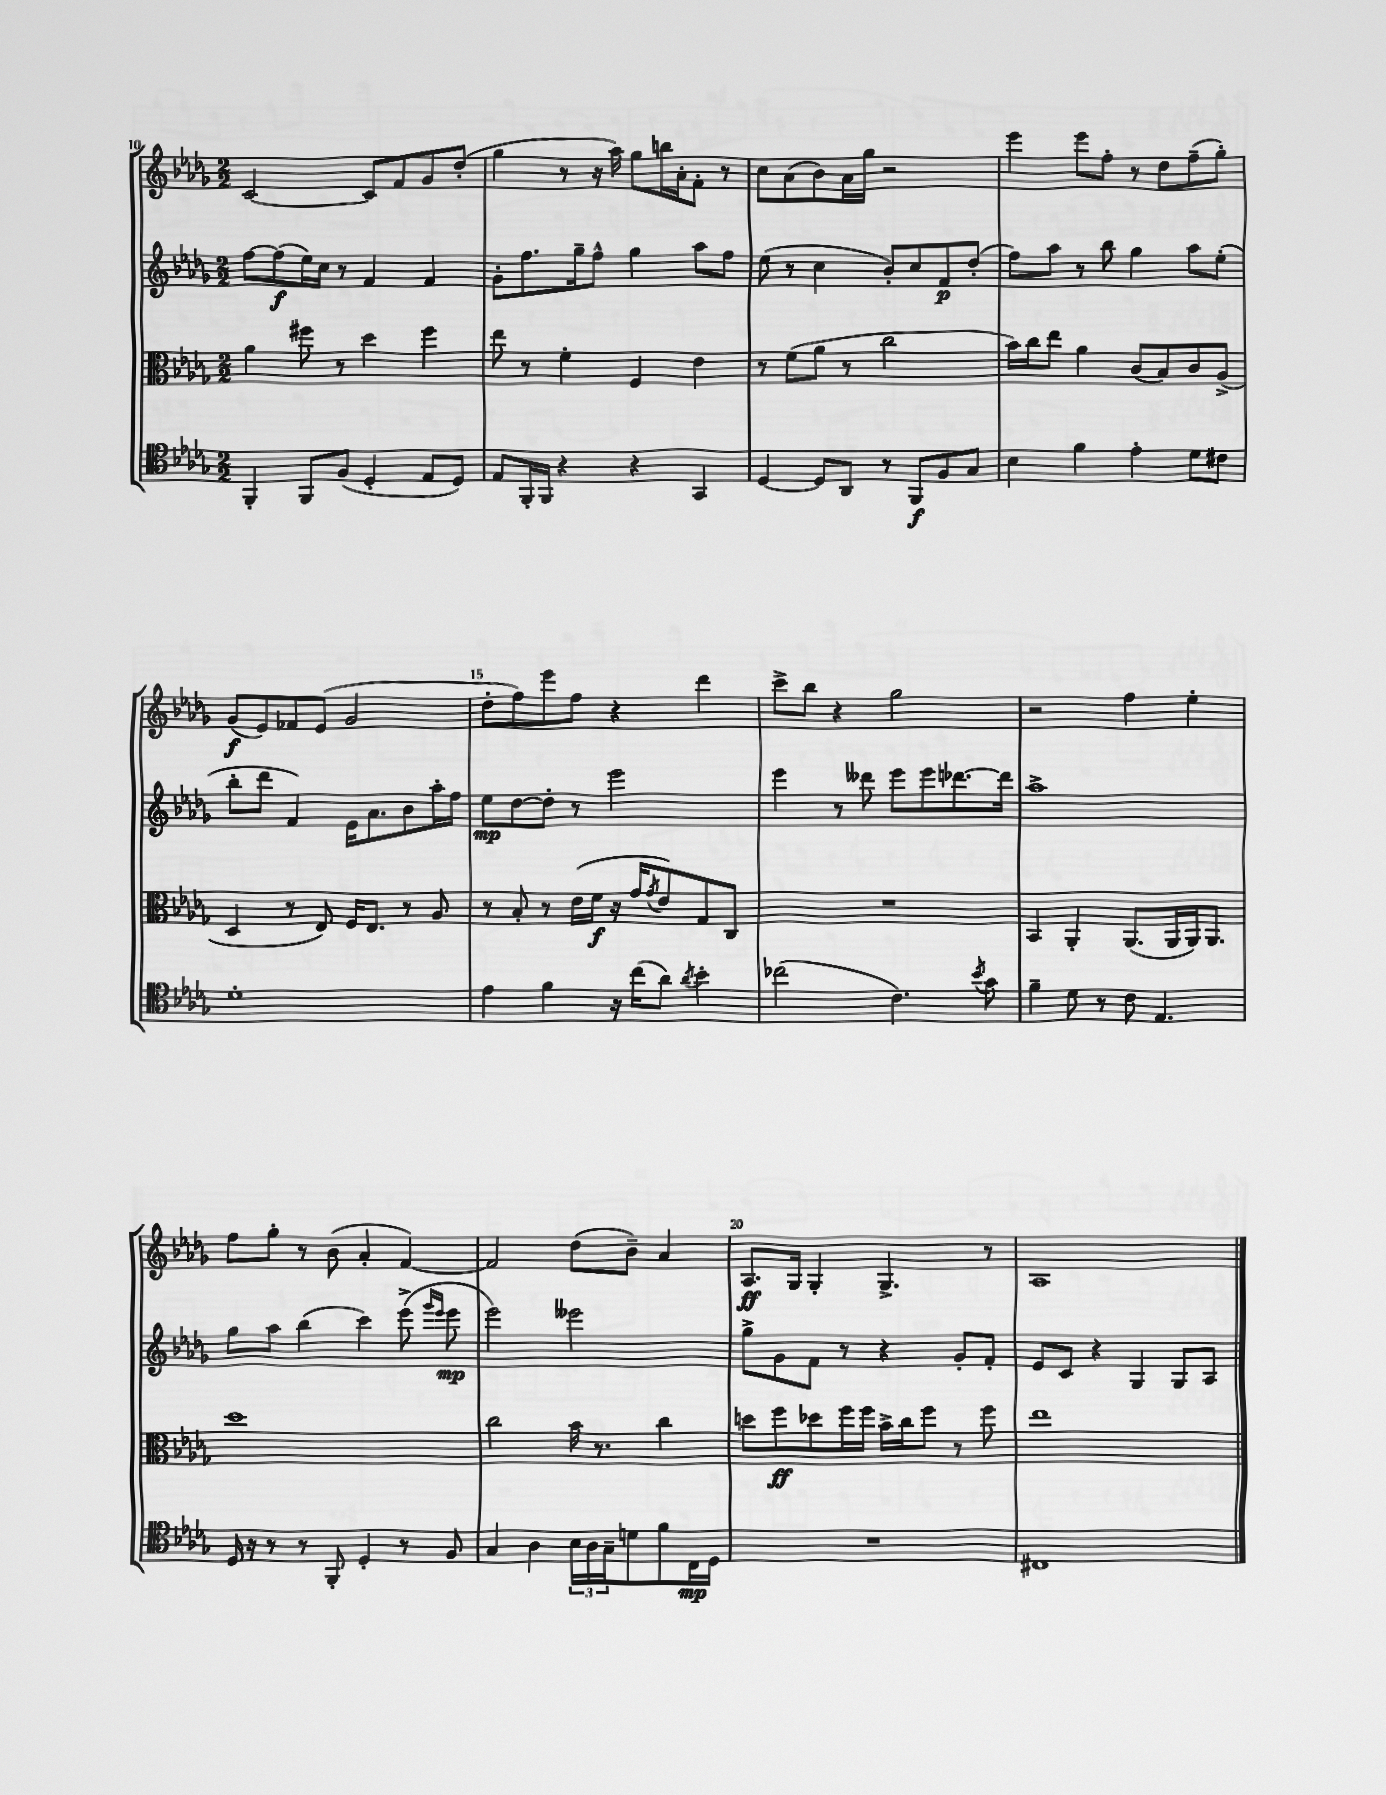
<<
\new StaffGroup <<
\new Staff = "s0" {
    \clef treble \key des \major \numericTimeSignature \time 2/2
    c'2~ c'8 f'8 ges'8 des''8-.( |
    ges''4 r8 r16 aes''16) ges''8 b''16 aes'16-. f'8-. r8 |
    c''8 aes'8( bes'8) aes'16 ges''16 r2 |
    ees'''4 ees'''8 f''8-. r8 des''8 f''8--( ges''8-.) |
    ges'8\f( ees'8) fes'8 ees'8( ges'2 |
    des''8-. f''8) ees'''8 f''8 r4 des'''4 |
    c'''8-> bes''8 r4 ges''2 |
    r2 f''4 ees''4-. |
    f''8 ges''8-. r8 bes'8( aes'4-. f'4~) |
    f'2 des''8( bes'8--) aes'4 |
    aes8.\ff ges16 ges4-. ges4.-> r8 |
    aes1 \bar "|." |
}
\new Staff = "s1" {
    \clef treble \key des \major \numericTimeSignature \time 2/2
    f''8~ f''8\f( ees''16) c''16 r8 f'4 f'4 |
    ges'8-. f''8. ges''16-- f''8-^ ges''4 aes''8 f''8 |
    ees''8( r8 c''4 bes'8-.) c''8 f'8\p des''8-.( |
    f''8) aes''8 r8 bes''8 ges''4 aes''8 ees''8-.( |
    bes''8-. des'''8 f'4) ees'16 aes'8. bes'8 aes''16-. f''16 |
    ees''8\mp des''8~ des''8-. r8 ees'''2 |
    ees'''4 r8 deses'''8 ees'''8 ees'''8 des'''8.~ des'''16 |
    aes''1-> |
    ges''8 aes''8 bes''4( c'''4) ees'''8->( \grace { ges'''16 ees'''16 } ees'''8\mp |
    ees'''2) eeses'''2 |
    ges''8-> ges'8 f'8 r8 r4 ges'8-. f'8-. |
    ees'8 c'8 r4 ges4 ges8 aes8 \bar "|." |
}
\new Staff = "s2" {
    \clef alto \key des \major \numericTimeSignature \time 2/2
    aes'4 fis''8 r8 des''4 fis''4 |
    ees''8 r8 f'4-. f4 ees'4 |
    r8 f'8( aes'8 r8 c''2 |
    bes'16) c''16 ees''8 aes'4 c'8( bes8) c'8 aes8->( |
    des4 r8 ees8) f16 ees8. r8 aes8 |
    r8 bes8-. r8 ees'16( f'16\f r16 ges'16 \acciaccatura { ges'8 } ees'8) ges8 c8 |
    R1 |
    bes,4 aes,4-. aes,8.( aes,16 aes,16) aes,8. |
    des''1 |
    c''2 bes'16 r8. c''4 |
    d''8 f''8\ff des''8 f''16 f''16 bes'16-> c''16 f''8 r8 f''8 |
    ees''1 \bar "|." |
}
\new Staff = "s3" {
    \clef tenor \key des \major \numericTimeSignature \time 2/2
    f,4-. f,8 f8( des4-. ees8 des8) |
    ees8 f,16-. f,16 r4 r4 ges,4 |
    des4~ des8 aes,8 r8 f,8\f f8 ges8 |
    bes4 f'4 ees'4-. des'8 cis'8 |
    des'1-. |
    ees'4 f'4 r16 c''16( aes'8) \acciaccatura { aes'8 } bes'4-. |
    ces''2( c'4.) \acciaccatura { bes'8 } ges'8 |
    f'4-- des'8 r8 c'8 ees4. |
    des16 r16 r8 r8 f,8-. des4-. r8 f8 |
    ges4 aes4 \tuplet 3/2 { bes16 aes16 ges16-- } d'8 f'8 c16\mp des16 |
    R1 |
    cis1 \bar "|." |
}
>>
>>
\layout { \context { \Score currentBarNumber = #10 \override BarNumber.break-visibility = ##(#f #t #t) barNumberVisibility = #(every-nth-bar-number-visible 5) } }
